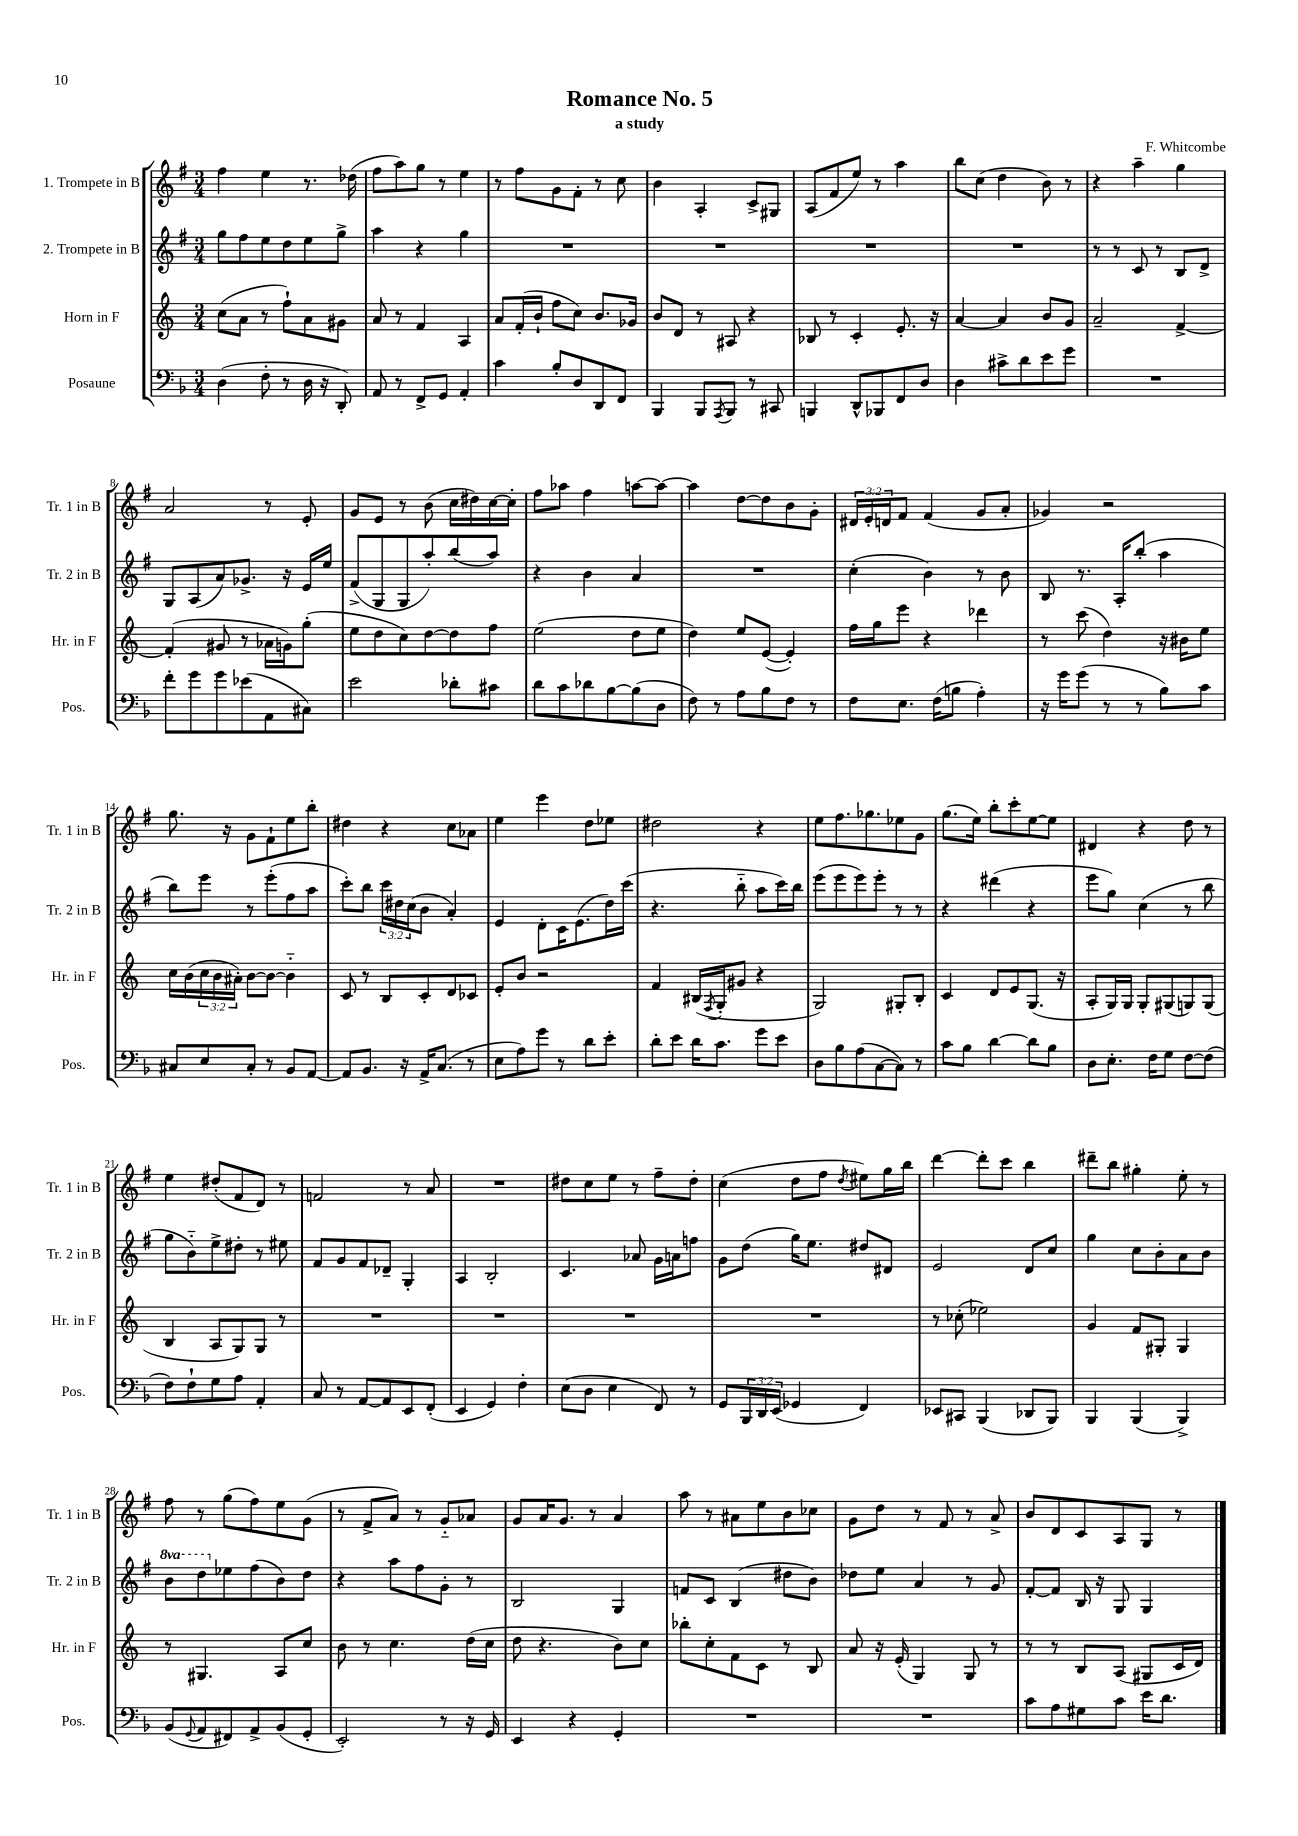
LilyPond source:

\header { title = "Romance No. 5" composer = "F. Whitcombe" subtitle = "a study" }
<<
\new StaffGroup <<
\new Staff = "s0" \with { instrumentName = "1. Trompete in B" shortInstrumentName = "Tr. 1 in B" } {
    \clef treble \key g \major \numericTimeSignature \time 3/4 \override Staff.TupletNumber.text = #tuplet-number::calc-fraction-text
    fis''4 e''4 r8. des''16( |
    fis''8 a''8) g''8 r8 e''4 |
    r8 fis''8 g'8 fis'8-. r8 c''8 |
    b'4 a4-. c'8-> gis8 |
    a8( fis'8 e''8) r8 a''4 |
    b''8 c''8( d''4 b'8) r8 |
    r4 a''4-- g''4 |
    a'2 r8 e'8-. |
    g'8 e'8 r8 b'8( c''16 dis''16) c''16~ c''16-. |
    fis''8 aes''8 fis''4 a''8~ a''8~ |
    a''4 d''8~ d''8 b'8 g'8-. |
    \tuplet 3/2 { dis'16 e'16-. d'16 } fis'8 fis'4( g'8 a'8-. |
    ges'4) r2 |
    g''8. r16 g'8 fis'8-! e''8 b''8-. |
    dis''4 r4 c''8 aes'8 |
    e''4 e'''4 d''8 ees''8 |
    dis''2 r4 |
    e''8 fis''8. ges''8. ees''8 g'8 |
    g''8.( e''16) b''8-. c'''8-. e''8~ e''8 |
    dis'4 r4 d''8 r8 |
    e''4 dis''8-.( fis'8 d'8) r8 |
    f'2 r8 a'8 |
    R2. |
    dis''8 c''8 e''8 r8 fis''8-- dis''8-. |
    c''4( d''8 fis''8 \acciaccatura { d''8 } eis''8) g''16 b''16 |
    d'''4~ d'''8-. c'''8 b''4 |
    dis'''8-- b''8 gis''4-. e''8-. r8 |
    fis''8 r8 g''8( fis''8) e''8 g'8( |
    r8 fis'8-> a'8) r8 g'8-_ aes'8 |
    g'8 a'16 g'8. r8 a'4 |
    a''8 r8 ais'8 e''8 b'8 ces''8 |
    g'8 d''8 r8 fis'8 r8 a'8-> |
    b'8 d'8 c'8 a8 g8 r8 \bar "|." |
}
\new Staff = "s1" \with { instrumentName = "2. Trompete in B" shortInstrumentName = "Tr. 2 in B" } {
    \clef treble \key g \major \numericTimeSignature \time 3/4 \override Staff.TupletNumber.text = #tuplet-number::calc-fraction-text \set Staff.ottavationMarkups = #ottavation-simple-ordinals
    g''8 fis''8 e''8 d''8 e''8 g''8-> |
    a''4 r4 g''4 |
    R2. |
    R2. |
    R2. |
    R2. |
    r8 r8 c'8 r8 b8 d'8-> |
    g8 a8( a'8) ges'8.-> r16 e'16 e''16 |
    fis'8->( g8 g8 a''8-.) b''8( a''8) |
    r4 b'4 a'4 |
    R2. |
    c''4-.( b'4) r8 b'8 |
    b8 r8. a16-. b''8-.( a''4 |
    b''8) e'''8 r8 e'''8-.( fis''8 a''8 |
    c'''8-.) b''8 \tuplet 3/2 { c'''16 dis''16 c''16( } b'8 a'4-.) |
    e'4 d'8-. c'16 e'8.( d''16) c'''16( |
    r4. b''8-_ a''8 c'''16) b''16 |
    e'''8( e'''8 e'''8) e'''8-. r8 r8 |
    r4 dis'''4( r4 |
    e'''8 g''8) c''4( r8 b''8 |
    g''8 b'8-_) e''8-> dis''8-. r8 eis''8 |
    fis'8 g'8 fis'8 des'8-- g4-. |
    a4 b2-. |
    c'4. aes'8 g'16 a'16 f''8 |
    g'8 d''8( g''16) e''8. dis''8 dis'8 |
    e'2 d'8 c''8 |
    g''4 c''8 b'8-. a'8 b'8 |
    \ottava #1 b''8 d'''8 \ottava #0 ees''8 fis''8( b'8) d''8 |
    r4 a''8 fis''8 g'8-. r8 |
    b2 g4 |
    f'8 c'8 b4( dis''8 b'8) |
    des''8 e''8 a'4 r8 g'8 |
    fis'8~-. fis'8 b16 r16 g8 g4 \bar "|." |
}
\new Staff = "s2" \with { instrumentName = "Horn in F" shortInstrumentName = "Hr. in F" } {
    \clef treble \key c \major \numericTimeSignature \time 3/4 \override Staff.TupletNumber.text = #tuplet-number::calc-fraction-text
    c''8( a'8 r8 f''8-!) a'8 gis'8 |
    a'8 r8 f'4 a4 |
    a'8 f'16-.( b'16-! f''8 c''8) b'8. ges'16 |
    b'8 d'8 r8 ais8 r4 |
    bes8 r8 c'4-. e'8.-. r16 |
    a'4~ a'4 b'8 g'8 |
    a'2-- f'4~-> |
    f'4-.( gis'8 r8 aes'16 g'16) g''8-.( |
    e''8 d''8 c''8) d''8~ d''8 f''8 |
    e''2( d''8 e''8 |
    d''4) e''8 e'8~( e'4-.) |
    f''16 g''16 e'''8 r4 des'''4 |
    r8 c'''8( d''4) r16 bis'16 e''8 |
    c''16 b'16( \tuplet 3/2 { c''16 b'16 ais'16-.) } b'8~ b'8~ b'4-_ |
    c'8 r8 b8 c'8-. d'8 ces'8 |
    e'8-. b'8 r2 |
    f'4 bis16( \acciaccatura { f8 } g16-. gis'8 r4 |
    g2) gis8-. b8-. |
    c'4 d'8 e'8 g8.( r16 |
    a8-. g16) g16 g8-. gis8( g8) g8( |
    b4 a8 g8) g8 r8 |
    R2. |
    R2. |
    R2. |
    R2. |
    r8 ces''8-.( ees''2) |
    g'4 f'8 gis8-. gis4 |
    r8 gis4. a8 c''8 |
    b'8 r8 c''4. d''16( c''16 |
    d''8 r4. b'8) c''8 |
    bes''8-. c''8-. f'8 c'8 r8 b8 |
    a'8 r16 e'16-.( g4) g8 r8 |
    r8 r8 b8 a8( gis8 c'16 d'16) \bar "|." |
}
\new Staff = "s3" \with { instrumentName = "Posaune" shortInstrumentName = "Pos." } {
    \clef bass \key f \major \numericTimeSignature \time 3/4 \override Staff.TupletNumber.text = #tuplet-number::calc-fraction-text
    d4( f8-. r8 d16 r16 d,8-.) |
    a,8 r8 f,8-> g,8 a,4-. |
    c'4 bes8-. d8 d,8 f,8 |
    bes,,4 bes,,8 \acciaccatura { a,,8 } bes,,8 r8 cis,8 |
    b,,4 d,8-^ bes,,8 f,8 d8 |
    d4 cis'8-> d'8 e'8 g'8 |
    R2. |
    f'8-. g'8 g'8 ees'8( a,8 cis8) |
    e'2 des'8-. cis'8 |
    d'8 c'8 des'8 bes8~ bes8( d8 |
    f8) r8 a8 bes8 f8 r8 |
    f8 e8. f16( b8 a4-.) |
    r16 g'16 g'8( r8 r8 bes8) c'8 |
    cis8 e8 cis8-. r8 bes,8 a,8~ |
    a,8 bes,8. r16 a,16-> c8.( r8 |
    e8 a8) g'8 r8 d'8 e'8-. |
    d'8-. e'8 d'16 c'8. g'8 e'8 |
    d8 bes8 a8( c8~ c8) r8 |
    c'8 bes8 d'4~ d'8 bes8 |
    d8 e8.-. f16 g8 f8~ f8( |
    f8) f8-! g8 a8 a,4-. |
    c8 r8 a,8~ a,8 e,8 f,8-.( |
    e,4 g,4) f4-. |
    e8( d8 e4 f,8) r8 |
    g,8 \tuplet 3/2 { bes,,16 d,16 e,16( } ges,4 f,4) |
    ees,8 cis,8 bes,,4( des,8 bes,,8) |
    bes,,4 bes,,4( bes,,4->) |
    bes,8( \appoggiatura { g,8 } a,8 fis,8) a,8-> bes,8( g,8-. |
    e,2-.) r8 r16 g,16 |
    e,4 r4 g,4-. |
    R2. |
    R2. |
    c'8 a8 gis8 c'8 e'16 d'8. \bar "|." |
}
>>
>>
